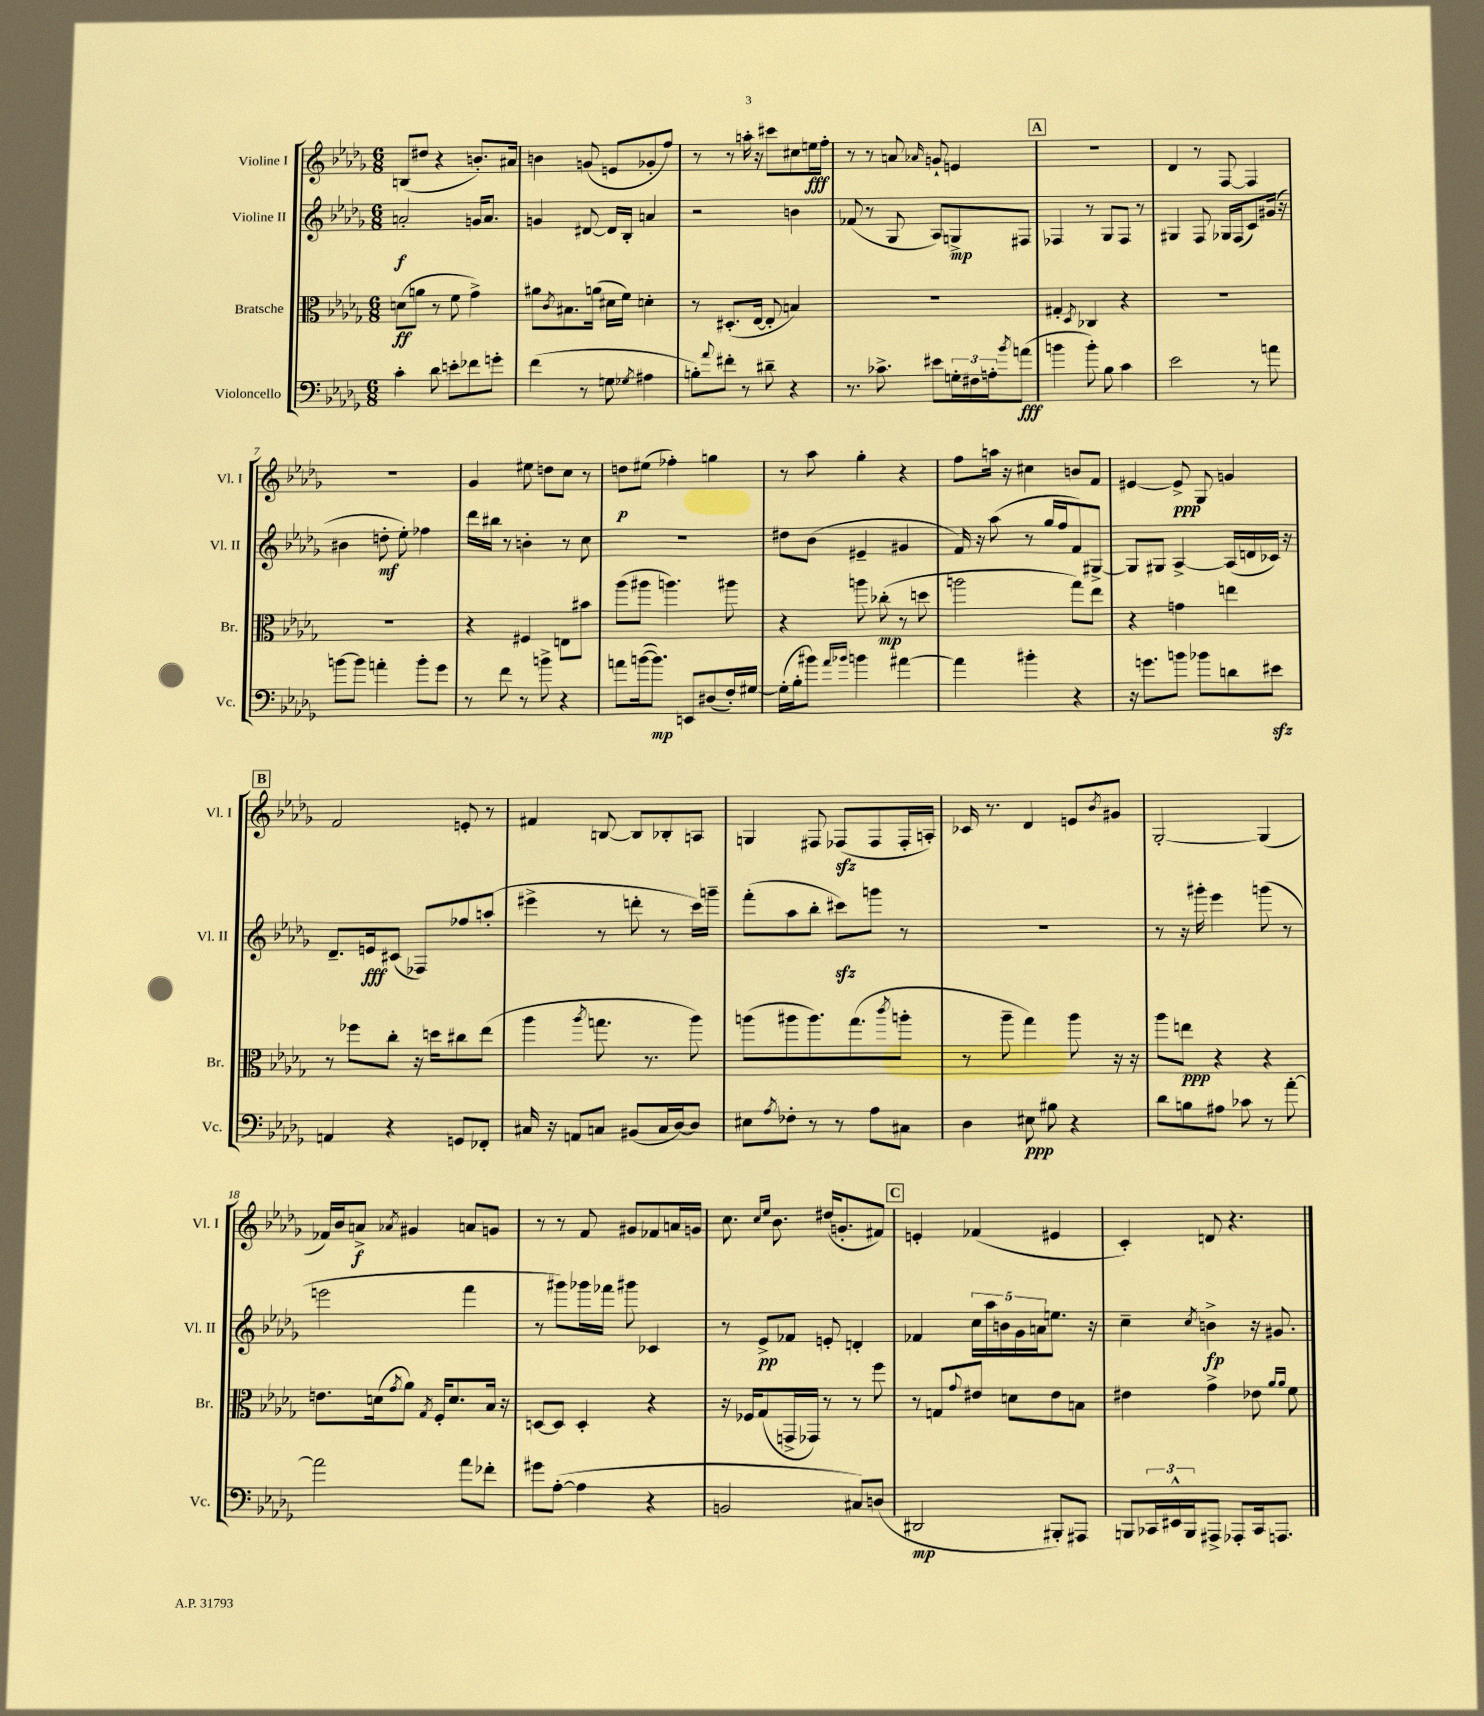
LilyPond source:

<<
\new StaffGroup <<
\new Staff = "s0" \with { instrumentName = "Violine I" shortInstrumentName = "Vl. I" } {
    \clef treble \key des \major \numericTimeSignature \time 6/8
    b8( dis''8 r4 b'8.-.) ais'16 |
    b'4 g'8( e'8 ges'8-. f''8) |
    r8 r8 a''16-. r16 cis'''8 cis''8 e''16\fff f''16-. |
    r8 r8 a'8 \grace { aes'16 } g'8-! e'4 |
    \mark \markup { \box "A" } R2. |
    des'4 r8 f8~ f4 |
    R2. |
    ges'4 eis''8 d''8 c''8 r8 |
    d''8\p eis''8( fes''4-.) g''4 |
    r8 aes''8 ges''4-. r4 |
    f''8 a''16 r16 cis''4 b'8 f'8 |
    eis'4~ eis'8->\ppp ges8 g'4 |
    \mark \markup { \box "B" } f'2 e'8-. r8 |
    fis'4 b8~ b8 bes8-. a8 |
    g4 fis8 fes8\sfz( fes8 fes16-. a16-.) |
    ces'16 r8. des'4 e'8 \acciaccatura { bes'8 } gis'8 |
    ges2~-. ges4( |
    fes'16) bes'16 a'8->\f \acciaccatura { aes'8 } gis'4 a'8 g'8 |
    r8 r8 f'8 gis'8 fes'8 a'16 g'16 |
    c''8. \grace { c''16 ees''16 } bes'8. dis''16( g'8.-. fis'8) |
    \mark \markup { \box "C" } e'4-. fes'4( eis'4 |
    c'4-.) d'8 r4. \bar "|." |
}
\new Staff = "s1" \with { instrumentName = "Violine II" shortInstrumentName = "Vl. II" } {
    \clef treble \key des \major \numericTimeSignature \time 6/8
    a'2-.\f g'16 a'8. |
    g'4 dis'8~ dis'16 bes16-. a'4 |
    r2 b'4 |
    fes'8( r8 ges8 aes8) g8->\mp fis8 |
    \mark \markup { \box "A" } fes4 r8 ges8 fes8 r8 |
    gis4 f8 ges16 f16( c'8) gis'16( r16 |
    bis'4 d''8-.\mf ees''8-.) fes''4 |
    des'''16 bis''16 r8 b'4-. r8 c''8 |
    R2. |
    dis''8 bes'8( eis'4-- gis'4 |
    f'16) r16 aes''8( r8 ges''16 f''16 f'8) gis8~-> |
    gis8 gis8 aes4~-> aes16( d'16 ces'16) r16 |
    \mark \markup { \box "B" } des'8.-- e'16\fff cis'8( fes8) fes''8 a''8-.( |
    eis'''4-> r8 d'''8-. r8 c'''16) g'''16-- |
    f'''8-.( aes''8 bes''8-. cis'''8\sfz) g'''8 r8 |
    R2. |
    r8 r16 gis'''16-. ees'''4 g'''8( r8 |
    e'''2 f'''4 |
    r8 gis'''8) ges'''16 fes'''16 gis'''8 ces'4 |
    r8 ees'8->\pp fes'8 e'8-. d'4-. |
    \mark \markup { \box "C" } fes'4 \tuplet 5/4 { c''16 aes''16 b'16 ges'16 a'16 } e''8. r16 |
    c''4-- \acciaccatura { c''8 } b'4->\fp r16 gis'8. \bar "|." |
}
\new Staff = "s2" \with { instrumentName = "Bratsche" shortInstrumentName = "Br." } {
    \clef alto \key des \major \numericTimeSignature \time 6/8
    d'8\ff( a'8 r8 f'8 ges'4->) |
    ais'8 \acciaccatura { c'8 } bis8. a'16( dis'16 f'16) d'4-. |
    r8 dis8.-.( ees16~ ees8-. b4) |
    R2. |
    \mark \markup { \box "A" } gis4-. \acciaccatura { des8 } ces4 r4 |
    R2. |
    R2. |
    r4 fis4 e8 bis'8 |
    aes''8( ais''8 a''4.) ais''8 |
    r4 a''8 ces''8-.\mp( r8 d''8 |
    a''2 ges''8) ees''8 |
    r4 g'4 e''4 |
    \mark \markup { \box "B" } r8 fes''8 c''8-. r16 d''16 cis''8 ees''8( |
    aes''4 \acciaccatura { aes''8 } g''8. r8. aes''8) |
    a''8( ais''8 ais''8.) ges''8.( \acciaccatura { c'''8 } a''8-. |
    r8 aes''8-- ges''4) aes''8 r16 r16 |
    aes''8 e''8\ppp r4 r4 |
    e'8. d'16( \acciaccatura { ges'8 } aes'8) \acciaccatura { ges8 } f16-. d'8. bes16 r16 |
    d8~ d8 d4-. r4 |
    r16 fes16 ges8( g,16-> ges,16) r8 r8 f''8 |
    \mark \markup { \box "C" } r8 g8 \appoggiatura { ges'8 } eis'8 d'8 eis'8 b8 |
    eis'4 ges'4-> ees'8 \grace { aes'16 aes'16 } f'8 \bar "|." |
}
\new Staff = "s3" \with { instrumentName = "Violoncello" shortInstrumentName = "Vc." } {
    \clef bass \key des \major \numericTimeSignature \time 6/8
    c'4-. des'8 e'8-. fes'8 g'8-. |
    f'4( r8 g8 \acciaccatura { ges8 } ais4 |
    b8-.) \appoggiatura { aes'8 } fis'8-. r8 dis'8-- r4 |
    r8. ces'8.-> eis'8 \tuplet 3/2 { g16-. fis16 a16-. } \acciaccatura { bes'8 } a'8\fff( |
    \mark \markup { \box "A" } b'4 b'8-.) bes8 c'4 |
    ees'2 r8 a'8 |
    b'8~ b'8 a'4-. b'8-. ges'8 |
    r8 f'8 r8 b'8-> r4 |
    a'8 b'16~( b'8.\mp) e,8 dis8( f16-.) gis16~ |
    gis16-.( bes16-. bis'8) \grace { aes'16 bes'16 } b'4 ais'4~ |
    ais'4 bis'4-. r4 |
    r16 g'8. b'8 bes'8 d'8 eis'8\sfz |
    \mark \markup { \box "B" } a,4 r4 g,8 fes,8-. |
    cis16 r16 a,8 c8 bis,8( c16 des16~) des8 |
    eis8 \acciaccatura { aes8 } fes8-. r8 r8 aes8 cis8 |
    des4 eis8\ppp bis8 r4 |
    des'8 b8 ais8 ces'8 r8 aes'8~-. |
    aes'2 aes'8 fes'8-. |
    gis'8 aes8~-.( aes4 r4 |
    b,2 cis8) d8( |
    \mark \markup { \box "C" } dis,2\mp bis,,8-.) ais,,8 |
    b,,8 \tuplet 3/2 { ces,16 eis,16-^ b,,16 } ais,,8-> aes,,8-. ces,16 a,,8. \bar "|." |
}
>>
>>
